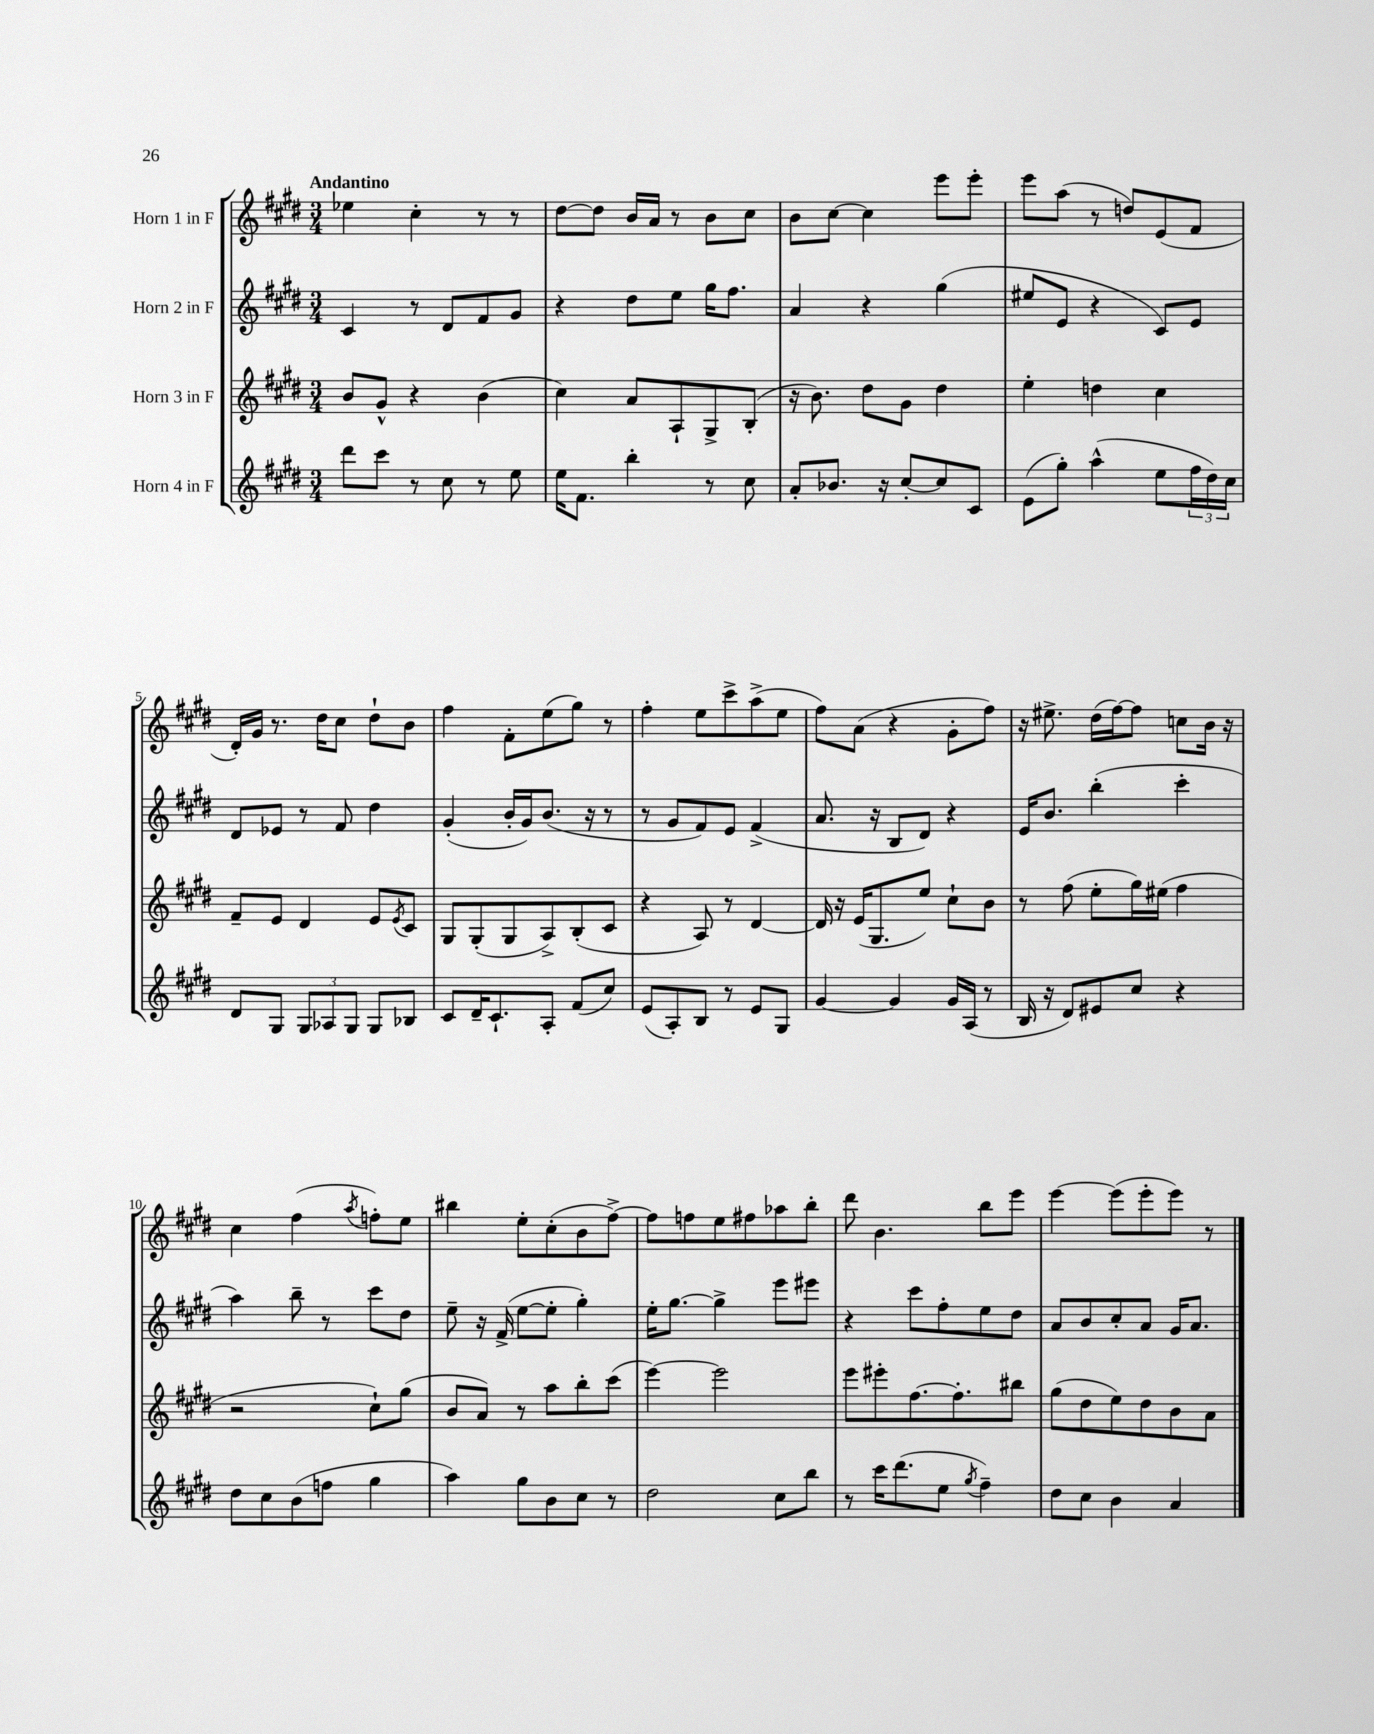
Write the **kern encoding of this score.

**kern	**kern	**kern	**kern
*part4	*part3	*part2	*part1
*staff4	*staff3	*staff2	*staff1
*I"Horn 4 in F	*I"Horn 3 in F	*I"Horn 2 in F	*I"Horn 1 in F
*clefG2	*clefG2	*clefG2	*clefG2
*k[f#c#g#d#]	*k[f#c#g#d#]	*k[f#c#g#d#]	*k[f#c#g#d#]
*M3/4	*M3/4	*M3/4	*M3/4
=1	=1	=1	=1
!	!	!	!LO:TX:a:B:t=Andantino
8ddd#\L	8b/L	4c#/	4ee-X\
8ccc#\J	8g#^^/J	.	.
8r	4r	8r	4cc#'\
8cc#\	.	8d#/L	.
8r	(4b\	8f#/	8r
8ee\	.	8g#/J	8r
=2	=2	=2	=2
16ee\KL	4cc#\)	4r	[8dd#\L
8.f#\J	.	.	.
.	.	.	8dd#\J]
4bb'\	8a/L	8dd#\L	16b/LL
.	.	.	16a/JJ
.	8A`/	8ee\J	8r
8r	8G#^/	16gg#\KL	8b\L
.	.	8.ff#\J	.
8cc#\	(8B'/J	.	8cc#\J
=3	=3	=3	=3
8a'/L	16r	4a/	8b\L
.	8.b\)	.	.
8.b-X/J	.	.	[8cc#\J
.	8dd#\L	4r	4cc#\]
16r	.	.	.
[8cc#'/L	8g#\J	.	.
8cc#/]	4dd#\	(4gg#\	8eee\L
8c#/J	.	.	8eee'\J
=4	=4	=4	=4
(8e\L	4ee'\	8ee#X/L	8eee\L
8gg#'\J)	.	8e/J	(8aa\J
(4aa^^\	4ddn\	4r	8r
.	.	.	8ddn/L)
8ee\L	4cc#\	8c#/L)	(8e/
24ff#\L	.	8e/J	8f#/J
24dd#\)	.	.	.
24cc#\JJ	.	.	.
!!LO:LB:g=z
=5	=5	=5	=5
8d#/L	8f#~/L	8d#/L	16d#'/LL)
.	.	.	16g#/JJ
8G#/J	8e/J	8e-X/J	8.r
12G#/L	4d#/	8r	.
.	.	.	16dd#\KL
12A-X/	.	.	.
.	.	8f#/	8cc#\J
12G#/J	.	.	.
8G#/L	8e/L	4dd#\	8dd#`\L
.	8qe/	.	.
8B-X/J	8c#/J	.	8b\J
=6	=6	=6	=6
8c#/L	8G#/L	(4g#'/	4ff#\
16d#~/K	(8G#'/	.	.
8.c#`/	.	.	.
.	8G#/	16b'/LL	8f#'\L
.	.	16g#/J)	.
8A'/J	8A^/)	(8.b/J	(8ee\
(8f#/L	(8B'/	.	8gg#\J)
.	.	16r	.
8cc#/J)	8c#/J	8r	8r
=7	=7	=7	=7
(8e/L	4r	8r	4ff#'\
8A'/)	.	8g#/L	.
8B/J	8A/)	8f#/)	8ee\L
8r	8r	8e/J	8ccc#^\
8e/L	[4d#/	(4f#^/	(8aa^\
8G#/J	.	.	8ee\J
=8	=8	=8	=8
[4g#/	16d#/]	8.a/	8ff#\L)
.	16r	.	.
.	(16e/KL	.	(8a\J
.	8.G#/	16r	.
4g#/]	.	8B/L	4r
.	8ee/J)	8d#/J)	.
16g#/LL	8cc#`\L	4r	8g#'\L
(16A/JJ	.	.	.
8r	8b\J	.	8ff#\J)
=9	=9	=9	=9
16B/	8r	16e/KL	16r
16r	.	8.b/J	8.ee#X^\
8d#/L)	(8ff#\	.	.
8e#X/	8ee'\L	(4bb'\	(16dd#\LL
.	.	.	[16ff#\J)
8cc#/J	16gg#\L)	.	8ff#\J]
.	(16ee#X\JJ	.	.
4r	4ff#\	4ccc#'\	8ccn\L
.	.	.	16b\Jk
.	.	.	16r
!!LO:LB:g=z
=10	=10	=10	=10
8dd#\L	2r	4aa\)	4cc#\
8cc#\	.	.	.
(8b\	.	8bb~\	(4ff#\
8ffn\J	.	8r	.
.	.	.	8qaa/
4gg#\	8cc#`\L)	8ccc#\L	8ffn'\L)
.	(8gg#\J	8dd#\J	8ee\J
=11	=11	=11	=11
4aa\)	8b/L	8ee~\	4bb#X\
.	8a/J)	16r	.
.	.	(16f#^/	.
8gg#\L	8r	[8ee\L	8ee'\L
8b\	8aa\L	8ee'\J]	(8cc#'\
8cc#\J	8bb'\	4gg#'\)	8b\
8r	(8ccc#\J	.	[8ff#^\J)
=12	=12	=12	=12
2dd#\	[4eee\)	16ee'\KL	8ff#\L]
.	.	[8.gg#\J	.
.	.	.	8ffn\
.	2eee\]	4gg#^\]	8ee\
.	.	.	8ff#X\
8cc#\L	.	8eee\L	8aa-X\
8bb\J	.	8eee#X\J	8bb'\J
=13	=13	=13	=13
8r	8eee\L	4r	8ddd#\
16ccc#\KL	8eee#X'\	.	4.b\
(8.ddd#\	.	.	.
.	[8.ff#\	8ccc#\L	.
8ee\J	.	8ff#'\	.
.	8.ff#'\]	.	.
8qgg#/	.	.	.
4ff#~\)	.	8ee\	8bb\L
.	8bb#X\J	8dd#\J	8eee\J
=14	=14	=14	=14
8dd#\L	(8gg#\L	8a/L	[4eee\
8cc#\J	8dd#\	8b/	.
4b\	8ee\)	8cc#'/	(8eee\L]
.	8dd#\	8a/J	8eee'\
4a/	8b\	16g#/KL	8eee\J)
.	.	8.a/J	.
.	8a\J	.	8r
==	==	==	==
*-	*-	*-	*-
